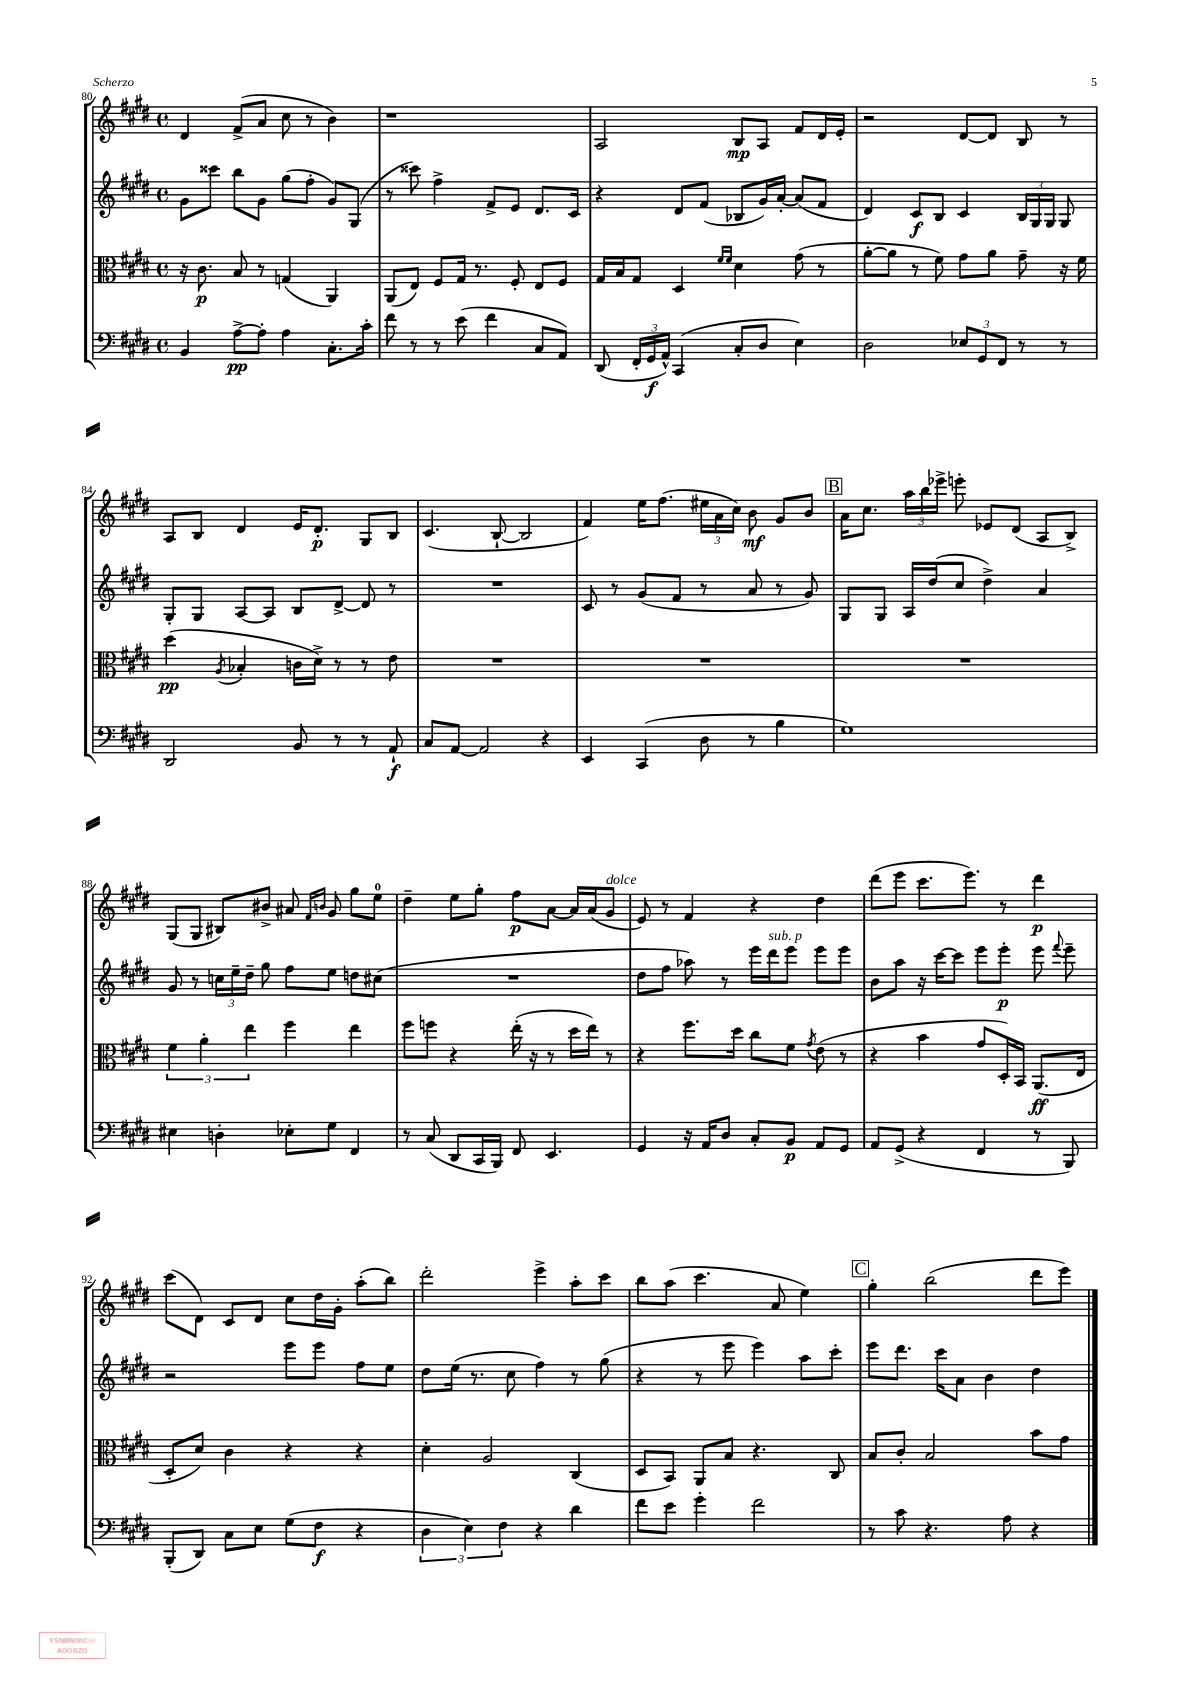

**kern	**kern	**kern	**kern
*staff4	*staff3	*staff2	*staff1
*clefF4	*clefC3	*clefG2	*clefG2
*k[f#c#g#d#]	*k[f#c#g#d#]	*k[f#c#g#d#]	*k[f#c#g#d#]
*M4/4	*M4/4	*M4/4	*M4/4
*met(c)	*met(c)	*met(c)	*met(c)
4BB	16r	8g#	4d#
.	8.c#	.	.
.	.	8ccc##	.
[8A^	8B	8bb	(8f#^
8A']	8r	8g#	8a
4A	(4G	(8gg#	8cc#
.	.	8ff#'	8r
8.C#'	4AA)	8g#)	4b)
.	.	(8G#	.
16c#'	.	.	.
=	=	=	=
8f#	(8AA	8r	1r
8r	8E)	8ccc##)	.
8r	8F#	4ff#^	.
(8e	16G#	.	.
.	8.r	.	.
4f#	.	8f#^	.
.	8F#'	8e	.
8C#	8E	8.d#	.
8AA)	8F#	.	.
.	.	16c#	.
=	=	=	=
(8DD#	16G#	4r	2A
.	16B	.	.
24FF#'	8G#	.	.
24GG#	.	.	.
24AA^^)	.	.	.
(4CC#	4D#	8d#	.
.	.	(8f#	.
.	16qqf#	.	.
.	16qqf#	.	.
8C#'	4d#	8B-	8B
8D#	.	16g#)	8A
.	.	[16a'	.
4E)	(8g#	(8a]	8f#
.	8r	8f#	16d#
.	.	.	16e'
=	=	=	=
2D#	[8a'	4d#)	2r
.	8a]	.	.
.	8r	8c#	.
.	8f#)	8B	.
12E-	8g#	4c#	[8d#
12GG#	.	.	.
.	8a	.	8d#]
12FF#	.	.	.
8r	8g#~	24B	8B
.	.	24G#	.
.	.	24G#	.
8r	16r	8G#	8r
.	16f#	.	.
=	=	=	=
2DD#	(4dd#	8G#'	8A
.	.	8G#	8B
.	8qA	.	.
.	4B-'	[8A	4d#
.	.	8A]	.
8BB	16c	8B	16e
.	16d#^)	.	8.d#'
8r	8r	[8d#^	.
8r	8r	8d#]	8G#
8AA`	8e	8r	8B
=	=	=	=
8C#	1r	1r	(4.c#
[8AA	.	.	.
2AA]	.	.	.
.	.	.	[8B`
.	.	.	2B]
4r	.	.	.
=	=	=	=
4EE	1r	8c#	4f#)
.	.	8r	.
(4CC#	.	(8g#	16ee
.	.	.	(8.ff#
.	.	8f#	.
8D#	.	8r	24ee#
.	.	.	24a
.	.	.	24cc#)
8r	.	8a	8b
4B	.	8r	8g#
.	.	8g#)	8b
=	=	=	=
1G#)	1r	8G#	16a
.	.	.	8.cc#
.	.	8G#	.
.	.	16A	24aa
.	.	.	24bb
.	.	(16dd#	.
.	.	.	24eee-^
.	.	8cc#	8eee'
.	.	4dd#^)	8e-
.	.	.	(8d#
.	.	4a	8A
.	.	.	8B^)
=	=	=	=
4E#	6f#	8g#	(8G#
.	.	8r	8G#
.	6a'	.	.
4D'	.	24cc	8B#)
.	.	24ee~	.
.	6ee	24dd#~	.
.	.	8gg#	8b#^
8E-'	4ff#	8ff#	8a#
.	.	.	16qqf#
.	.	.	16qqb
8G#	.	8ee	8g#
4FF#	4ee	8dd	8gg#
.	.	(8cc#	8ee
=	=	=	=
8r	8ff#	1r	4dd#~
(8C#	8ff	.	.
8DD#	4r	.	8ee
16CC#	.	.	8gg#'
16BBB)	.	.	.
8FF#	(16ee'	.	8ff#
.	16r	.	.
4.EE	8r	.	[8a
.	16dd#	.	16a]
.	16ee)	.	(16a
.	8r	.	8g#
=	=	=	=
4GG#	4r	8dd#	8e)
.	.	8ff#	8r
16r	8.ff#	8aa-)	4f#
16AA	.	.	.
8D#	.	8r	.
.	16dd#	.	.
8C#'	8cc#	16eee	4r
.	.	16ddd#	.
8BB	8f#	8eee	.
.	8qg#	.	.
8AA	(8e	8eee	4dd#
8GG#	8r	8eee	.
=	=	=	=
8AA	4r	8b	(8ddd#
(8GG#^	.	8aa	8eee
4r	4b	16r	8.ccc#
.	.	[16ccc#	.
.	.	8ccc#]	.
.	.	.	8.eee)
4FF#	8g#	8eee	.
.	16D#')	8eee'	8r
.	16BB	.	.
8r	(8.AA	8eee	4ddd#
.	.	8qqfff#	.
8BBB)	.	8eee~	.
.	16E	.	.
=	=	=	=
(8BBB'	8D#'	2r	(8ccc#
8DD#)	8d#)	.	8d#)
8C#	4c#	.	8c#
8E	.	.	8d#
(8G#	4r	8eee	8cc#
8F#	.	8eee	16dd#
.	.	.	16g#'
4r	4r	8ff#	(8aa'
.	.	8ee	8bb)
=	=	=	=
6D#	4d#'	8dd#	2ddd#'
.	.	(16ee	.
6E)	.	.	.
.	.	8.r	.
.	2A	.	.
6F#	.	.	.
.	.	8cc#	.
4r	.	4ff#)	4eee^
4d#	(4C#	8r	8aa'
.	.	(8gg#	8ccc#
=	=	=	=
8f#	8D#	4r	8bb
8e	8BB)	.	(8aa
4g#'	8AA	8r	4.ccc#
.	8B	8eee	.
2f#	4.r	4eee)	.
.	.	.	8a
.	.	8aa	4ee)
.	8C#	8ccc#'	.
=	=	=	=
8r	8B	8eee	4gg#'
8c#	8c#'	8.ddd#	.
4.r	2B	.	(2bb
.	.	16ccc#	.
.	.	8a	.
.	.	4b	.
8A	.	.	.
4r	8b	4dd#	8ddd#
.	8g#	.	8eee)
==	==	==	==
*-	*-	*-	*-
